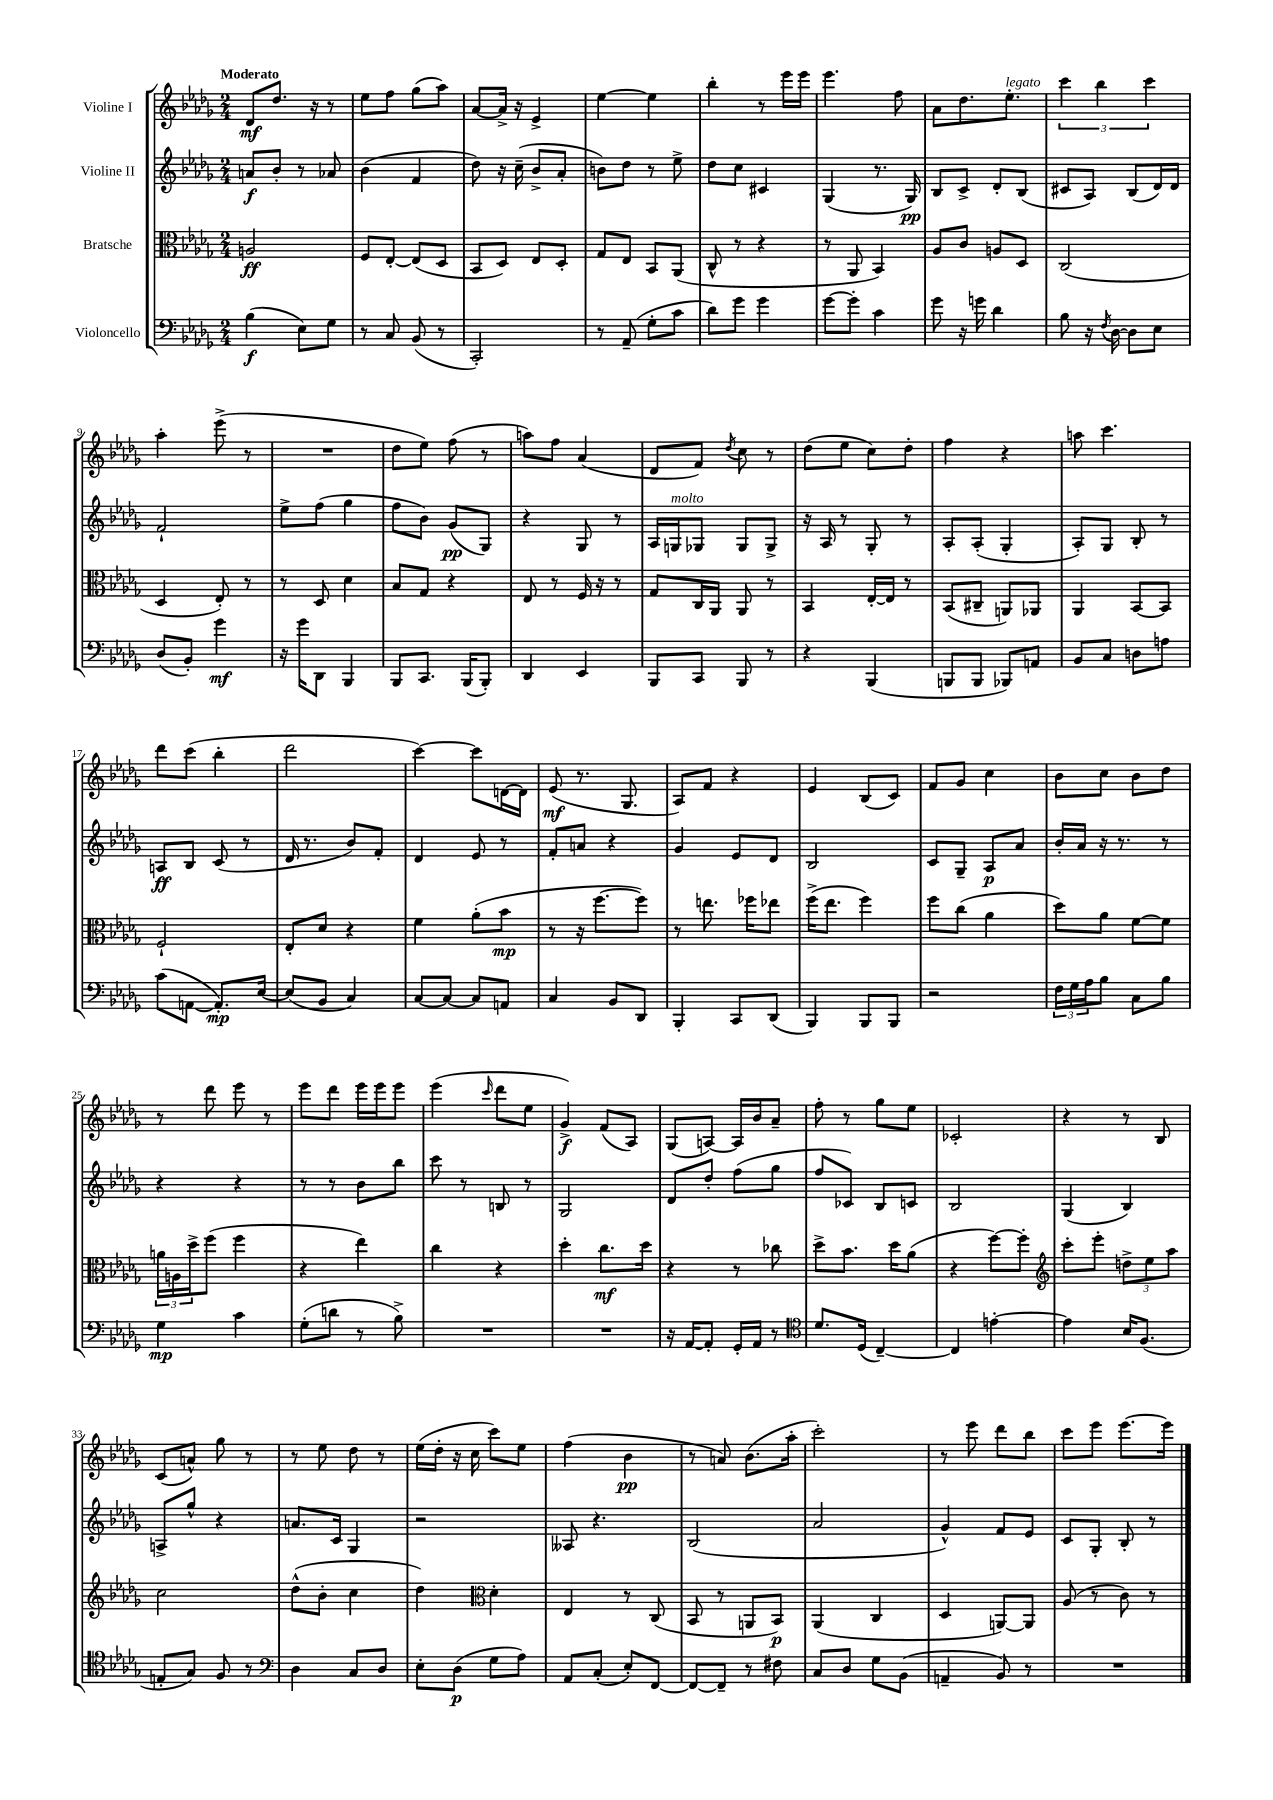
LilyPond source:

<<
\new StaffGroup <<
\new Staff = "s0" \with { instrumentName = "Violine I" } {
    \clef treble \key des \major \numericTimeSignature \time 2/4 \tempo "Moderato"
    des'8\mf des''8. r16 r8 |
    ees''8 f''8 ges''8( aes''8) |
    aes'8~ aes'16-> r16 ees'4-> |
    ees''4~ ees''4 |
    bes''4-. r8 ees'''16 ees'''16 |
    ees'''4. f''8 |
    aes'8 des''8. ees''8.-.^\markup { \italic "legato" } |
    \tuplet 3/2 { c'''4 bes''4 c'''4 } |
    aes''4-. ees'''8->( r8 |
    R2 |
    des''8 ees''8) f''8( r8 |
    a''8) f''8 aes'4( |
    des'8 f'8) \acciaccatura { des''8 } c''8 r8 |
    des''8( ees''8 c''8) des''8-. |
    f''4 r4 |
    a''8 c'''4. |
    des'''8 c'''8( bes''4-. |
    des'''2 |
    c'''4~) c'''8 d'16~ d'16 |
    ees'8\mf( r8. ges8. |
    aes8) f'8 r4 |
    ees'4 bes8( c'8) |
    f'8 ges'8 c''4 |
    bes'8 c''8 bes'8 des''8 |
    r8 des'''8 ees'''8 r8 |
    ees'''8 des'''8 ees'''16 ees'''16 ees'''8 |
    ees'''4( \grace { c'''16 } des'''8 ees''8 |
    ges'4->\f) f'8( aes8) |
    ges8( a8~) a16 bes'16 aes'8-- |
    f''8-. r8 ges''8 ees''8 |
    ces'2-. |
    r4 r8 bes8 |
    c'8( a'8-^) ges''8 r8 |
    r8 ees''8 des''8 r8 |
    ees''16( des''16-. r16 c''16 c'''8) ees''8 |
    f''4( bes'4\pp |
    r8 a'8) bes'8.( aes''16-. |
    c'''2-.) |
    r8 ees'''8 des'''8 bes''8 |
    c'''8 ees'''8 ees'''8.~ ees'''16 \bar "|." |
}
\new Staff = "s1" \with { instrumentName = "Violine II" } {
    \clef treble \key des \major \numericTimeSignature \time 2/4
    a'8\f bes'8-. r8 aes'8 |
    bes'4( f'4 |
    des''8) r16 c''16--( bes'8-> aes'8-. |
    b'8) des''8 r8 ees''8-> |
    des''8 c''8 cis'4 |
    ges4( r8. ges16\pp) |
    bes8 c'8-> des'8-. bes8( |
    cis'8 aes8) bes8( des'16) des'16 |
    f'2-! |
    ees''8-> f''8( ges''4 |
    f''8 bes'8) ges'8\pp( ges8) |
    r4 ges8 r8 |
    aes16 g16^\markup { \italic "molto" } ges8 ges8 ges8-> |
    r16 aes16 r8 ges8-. r8 |
    aes8-. aes8-.( ges4-. |
    aes8-.) ges8 bes8-. r8 |
    a8\ff bes8 c'8( r8 |
    des'16 r8. bes'8) f'8-. |
    des'4 ees'8 r8 |
    f'8-. a'8 r4 |
    ges'4 ees'8 des'8 |
    bes2 |
    c'8 ges8-- aes8\p aes'8 |
    bes'16-. aes'16 r16 r8. r8 |
    r4 r4 |
    r8 r8 bes'8 bes''8 |
    c'''8 r8 b8 r8 |
    ges2 |
    des'8 des''8-. f''8( ges''8 |
    f''8 ces'8) bes8 c'8 |
    bes2 |
    ges4( bes4) |
    a8-> ges''8-^ r4 |
    a'8. c'16 ges4 |
    r2 |
    aeses8 r4. |
    bes2( |
    aes'2 |
    ges'4-^) f'8 ees'8 |
    c'8 ges8-. bes8-. r8 \bar "|." |
}
\new Staff = "s2" \with { instrumentName = "Bratsche" } {
    \clef alto \key des \major \numericTimeSignature \time 2/4
    a2\ff |
    f8 ees8~-. ees8( des8 |
    bes,8 des8) ees8 des8-. |
    ges8 ees8 bes,8 aes,8( |
    c8-^ r8 r4 |
    r8 aes,8 bes,4) |
    aes8 c'8 a8 des8 |
    c2( |
    des4 ees8-.) r8 |
    r8 des8 des'4 |
    bes8 ges8 r4 |
    ees8 r8 f16 r16 r8 |
    ges8 c16 aes,16 aes,8 r8 |
    bes,4 ees16~-. ees16 r8 |
    bes,8( cis8-- a,8) aes,8 |
    aes,4 bes,8~ bes,8 |
    f2-! |
    ees8-. des'8 r4 |
    f'4 aes'8-.( bes'8\mp |
    r8 r16 f''8.~ f''8) |
    r8 e''8. fes''16 ees''8 |
    f''16->( ees''8. f''4) |
    f''8 c''8( aes'4 |
    des''8) aes'8 f'8~ f'8 |
    \tuplet 3/2 { a'16 a16 des''16-> } f''8( f''4 |
    r4 ees''4) |
    c''4 r4 |
    des''4-. c''8.\mf des''16 |
    r4 r8 ces''8 |
    des''8-> bes'8. des''16 aes'8( |
    r4 f''8~) f''8-. |
    \clef treble c'''8-. ees'''8-. \tuplet 3/2 { d''8-> ees''8 aes''8 } |
    c''2 |
    des''8-^( bes'8-. c''4 |
    des''4) \clef alto des'4-. |
    ees4 r8 c8( |
    bes,8 r8 a,8 bes,8\p) |
    aes,4( c4 |
    des4 a,8~) a,8 |
    aes8( r8 c'8) r8 \bar "|." |
}
\new Staff = "s3" \with { instrumentName = "Violoncello" } {
    \clef bass \key des \major \numericTimeSignature \time 2/4
    bes4\f( ees8) ges8 |
    r8 c8 bes,8( r8 |
    c,2-.) |
    r8 aes,8--( ges8-. c'8 |
    des'8) ges'8 ges'4 |
    ges'8~ ges'8-. c'4 |
    ges'8 r16 g'16 des'4 |
    bes8 r16 \acciaccatura { f8 } des16~ des8 ees8 |
    des8( bes,8-.) ges'4\mf |
    r16 ges'16 des,8 bes,,4 |
    bes,,8 c,8. bes,,16( bes,,8-.) |
    des,4 ees,4 |
    bes,,8 c,8 bes,,8 r8 |
    r4 bes,,4( |
    b,,8 b,,8 bes,,8) a,8 |
    bes,8 c8 d8 a8 |
    c'8( a,8~ a,8.-.\mp) ees16~ |
    ees8( bes,8 c4) |
    c8~ c8~ c8 a,8 |
    c4 bes,8 des,8 |
    bes,,4-. c,8 des,8( |
    bes,,4) bes,,8 bes,,8 |
    r2 |
    \tuplet 3/2 { f16 ges16 aes16 } bes8 c8 bes8 |
    ges4\mp c'4 |
    ges8-.( d'8 r8 bes8->) |
    R2 |
    R2 |
    r16 aes,16~ aes,8-. ges,16-. aes,16 r8 |
    \clef tenor des'8. des16( c4~--) |
    c4 e'4~-. |
    e'4 bes16 f8.( |
    e8-. ges8) f8 r8 |
    \clef bass des4 c8 des8 |
    ees8-. des8\p( ges8 aes8) |
    aes,8 c8-.( ees8-.) f,8~ |
    f,8~ f,8-- r8 fis8 |
    c8 des8 ges8 bes,8( |
    a,4-- bes,8) r8 |
    R2 \bar "|." |
}
>>
>>
